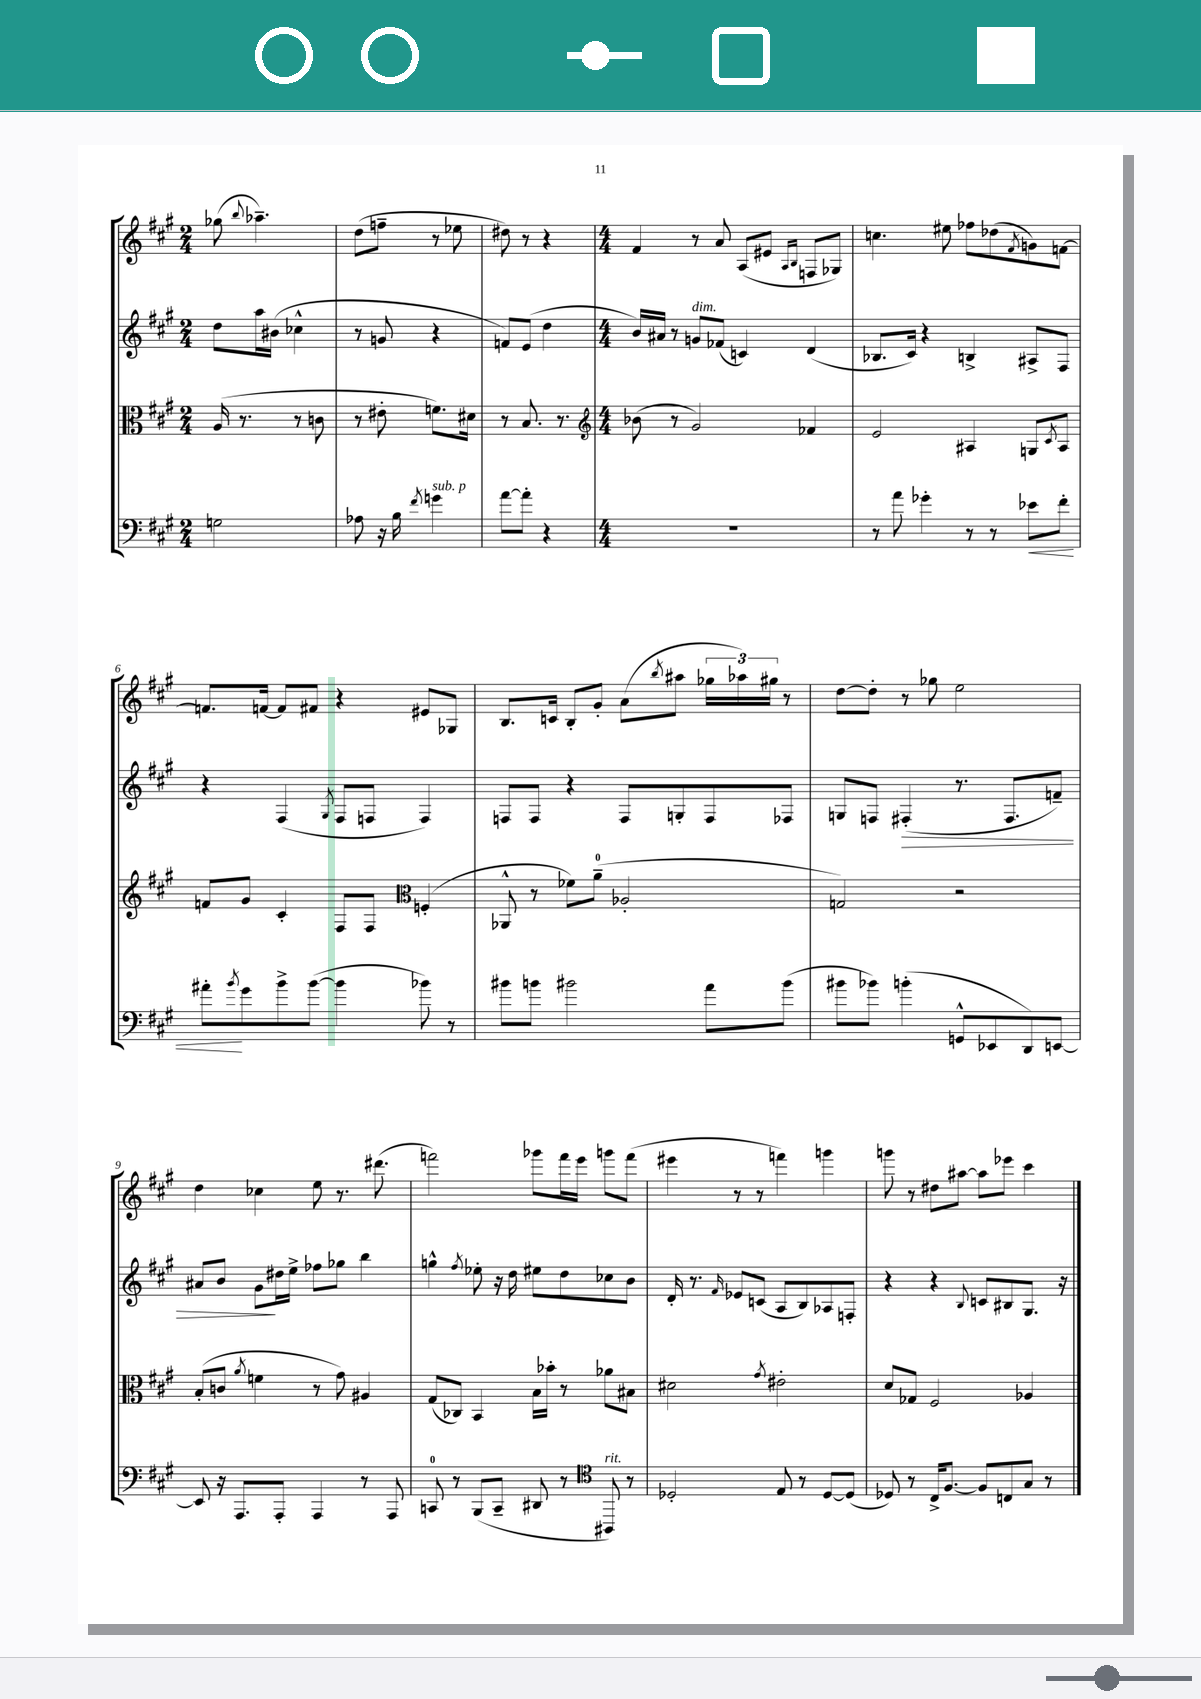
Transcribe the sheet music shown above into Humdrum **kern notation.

**kern	**dynam	**kern	**kern	**dynam	**kern
*part4	*part4	*part3	*part2	*part2	*part1
*staff4	*staff4	*staff3	*staff2	*staff2	*staff1
*clefF4	*	*clefC3	*clefG2	*	*clefG2
*k[f#c#g#]	*	*k[f#c#g#]	*k[f#c#g#]	*	*k[f#c#g#]
*M2/4	*	*M2/4	*M2/4	*	*M2/4
=1	=1	=1	=1	=1	=1
2Gn\	.	(16A/	8dd\L	.	(8gg-X\
.	.	8.r	.	.	.
.	.	.	.	.	8qqbb/
.	.	.	16aa\L	.	4.aa-X~\)
.	.	.	(16b#X\JJ	.	.
.	.	8r	4cc-X^^\	.	.
.	.	8cn\	.	.	.
=2	=2	=2	=2	=2	=2
8A-X\	.	8r	8r	.	(8dd\L
16r	.	8e#X'\	8gn/	.	8ffn~\J
16B\	.	.	.	.	.
8qf#/	.	.	.	.	.
!LO:TX:a:i:t=sub. p	!	!	!	!	!
4gn\	.	8.fn\L)	4r	.	8r
.	.	.	.	.	8ee-X\
.	.	16d#X\Jk	.	.	.
=3	=3	=3	=3	=3	=3
[8a\L	.	8r	8fn/L)	.	8dd#X\)
8a'\J]	.	8.B/	(8e/J	.	8r
4r	.	.	4dd\	.	4r
.	.	8.r	.	.	.
=4	=4	=4	=4	=4	=4
*	*	*clefG2	*	*	*
*M4/4	*	*M4/4	*M4/4	*	*M4/4
1r	.	(8b-X\	16b/LL)	.	4f#/
.	.	.	16a#X/JJ	.	.
.	.	8r	8r	.	.
!	!	!	!LO:TX:a:i:t=dim.	!	!
.	.	2g#/)	8gn/L	.	8r
.	.	.	(8f-X/J	.	8a/
.	.	.	4cn/)	.	(8A/L
.	.	.	.	.	8e#X/J
.	.	.	.	.	16qqA/LL
.	.	.	.	.	16qqB/JJ
.	.	4f-X/	(4d/	.	8Fn/L
.	.	.	.	.	8G-X/J)
=5	=5	=5	=5	=5	=5
8r	.	2e/	8.B-X/L	.	4.ccn\
8a\	.	.	.	.	.
.	.	.	16c#/Jk)	.	.
4g-X'\	.	.	4r	.	.
.	.	.	.	.	8ee#X\
8r	.	4A#X/	4Bn^/	.	8ff-X\L
8r	.	.	.	.	(8dd-X\
.	.	.	.	.	8qf#/
!	!LO:HP:b	!	!	!	!
8e-X\L	<	8Gn/L	8A#X^/L	.	8gn\)
.	.	8qc#/	.	.	.
8f#'\J	.	8A#/J	8F#/J	.	[8fn\J
!!LO:LB:g=z
=6	=6	=6	=6	=6	=6
8a#X'\L	.	8fn/L	4r	.	8.fn/L]
8qb/	.	.	.	.	.
8g#\	[	8g#/J	.	.	.
.	.	.	.	.	[16fn/Jk
8b^\	.	4c#'/	(4F#/	.	8f/L]
([8b\J	.	.	.	.	8f#X/J
.	.	.	8qG#/	.	.
4b\]	.	8F#/L	8F#/L	.	4r
.	.	8F#/J	8Fn/J	.	.
8b-X\)	.	(4Fn'/	4F/)	.	8e#X/L
8r	.	.	.	.	8G-X/J
=7	=7	=7	=7	=7	=7
*	*	*clefC3	*	*	*
8b#X\L	.	8AA-X^^/	8Fn/L	.	8.B/L
8bn\J	.	8r	8F/J	.	.
.	.	.	.	.	16cn/Jk
2b#X\	.	8f-X\L)	4r	.	8B'/L
.	.	(8a~\J	.	.	8g#'/J
.	.	2A-X'/	8F/L	.	(8a\L
.	.	.	.	.	8qbb/
.	.	.	8Gn'/	.	8aa#X\J
8a\L	.	.	8F/	.	24gg-X\LL
.	.	.	.	.	24aa-X\)
.	.	.	.	.	24gg#X\JJ
(8b#\J	.	.	8F-X/J	.	8r
=8	=8	=8	=8	=8	=8
8b#X\L	.	2Gn/)	8Gn/L	.	[8dd\L
8b-X\J)	.	.	8Fn/J	.	8dd'\J]
!	!	!	!	!LO:HP:b	!
(4bn'\	.	.	(4F#X'/	>	8r
.	.	.	.	.	8gg-X\
8GGn^^/L	.	2r	8.r	.	2ee\
8EE-X/	.	.	.	.	.
.	.	.	8.F#/L	.	.
8DD/)	.	.	.	.	.
[8EEn/J	.	.	8fn~/J)	.	.
!!LO:LB:g=z
=9	=9	=9	=9	=9	=9
8EE/]	.	(8B'/L	8a#X/L	.	4dd\
16r	.	8cn/J	8b/J	.	.
8.AAA/L	.	.	.	.	.
.	.	8qa/	.	.	.
.	.	4fn\	8g#\L	.	4cc-X\
8AAA'/J	.	.	16dd#X\L	]	.
.	.	.	16ee^\JJ	.	.
4AAA/	.	8r	8ff-X\L	.	8ee\
.	.	8g#\)	8gg-X\J	.	8.r
8r	.	4A#X/	4bb\	.	.
.	.	.	.	.	(8.ddd#X\
8AAA/	.	.	.	.	.
=10	=10	=10	=10	=10	=10
8CCn/	.	(8G#/L	4ggn^^\	.	2fffn\)
8r	.	8C-X/J)	.	.	.
.	.	.	8qff#/	.	.
(8BBB/L	.	4BB/	8ee-X'\	.	.
8CC~/J	.	.	16r	.	.
.	.	.	16dd\	.	.
8DD#X/	.	16B\LL	8ee#X\L	.	8ggg-X\L
.	.	16b-X'\JJ	.	.	.
8r	.	8r	8dd\	.	16fff\L
.	.	.	.	.	16eee\JJ
!LO:TX:a:i:t=rit.	!	!	!	!	!
8AAA#X/)	.	8a-X\L	8cc-X\	.	8gggn\L
8r	.	8B#X\J	8b\J	.	(8fff\J
=11	=11	=11	=11	=11	=11
*clefC4	*	*	*	*	*
2D-X'/	.	2d#X\	16d'/	.	4eee#X\
.	.	.	8.r	.	.
.	.	.	16qqf#/	.	.
.	.	.	8e-X/L	.	8r
.	.	.	(8cn/J	.	8r
.	.	8qg#/	.	.	.
8E/	.	2e#X'\	8A/L	.	4fffn\)
8r	.	.	8B/)	.	.
[8D-/L	.	.	8A-X/	.	4gggn\
(8D-/J]	.	.	8Fn'/J	.	.
=12	=12	=12	=12	=12	=12
8D-X/)	.	8d/L	4r	.	8gggn\
8r	.	8G-X/J	.	.	8r
16C#^/KL	.	2F#/	4r	.	8dd#X\L
[8.F#/J	.	.	.	.	.
.	.	.	.	.	[8aa#X\J
.	.	.	8qqB/	.	.
8F#/L]	.	.	8cn/L	.	8aa#\L]
8Cn/	.	.	8B#X/	.	8eee-X\J
8G#/J	.	4A-X/	8.G#/J	.	4ccc#\
8r	.	.	.	.	.
.	.	.	16r	.	.
==	==	==	==	==	==
*-	*-	*-	*-	*-	*-
